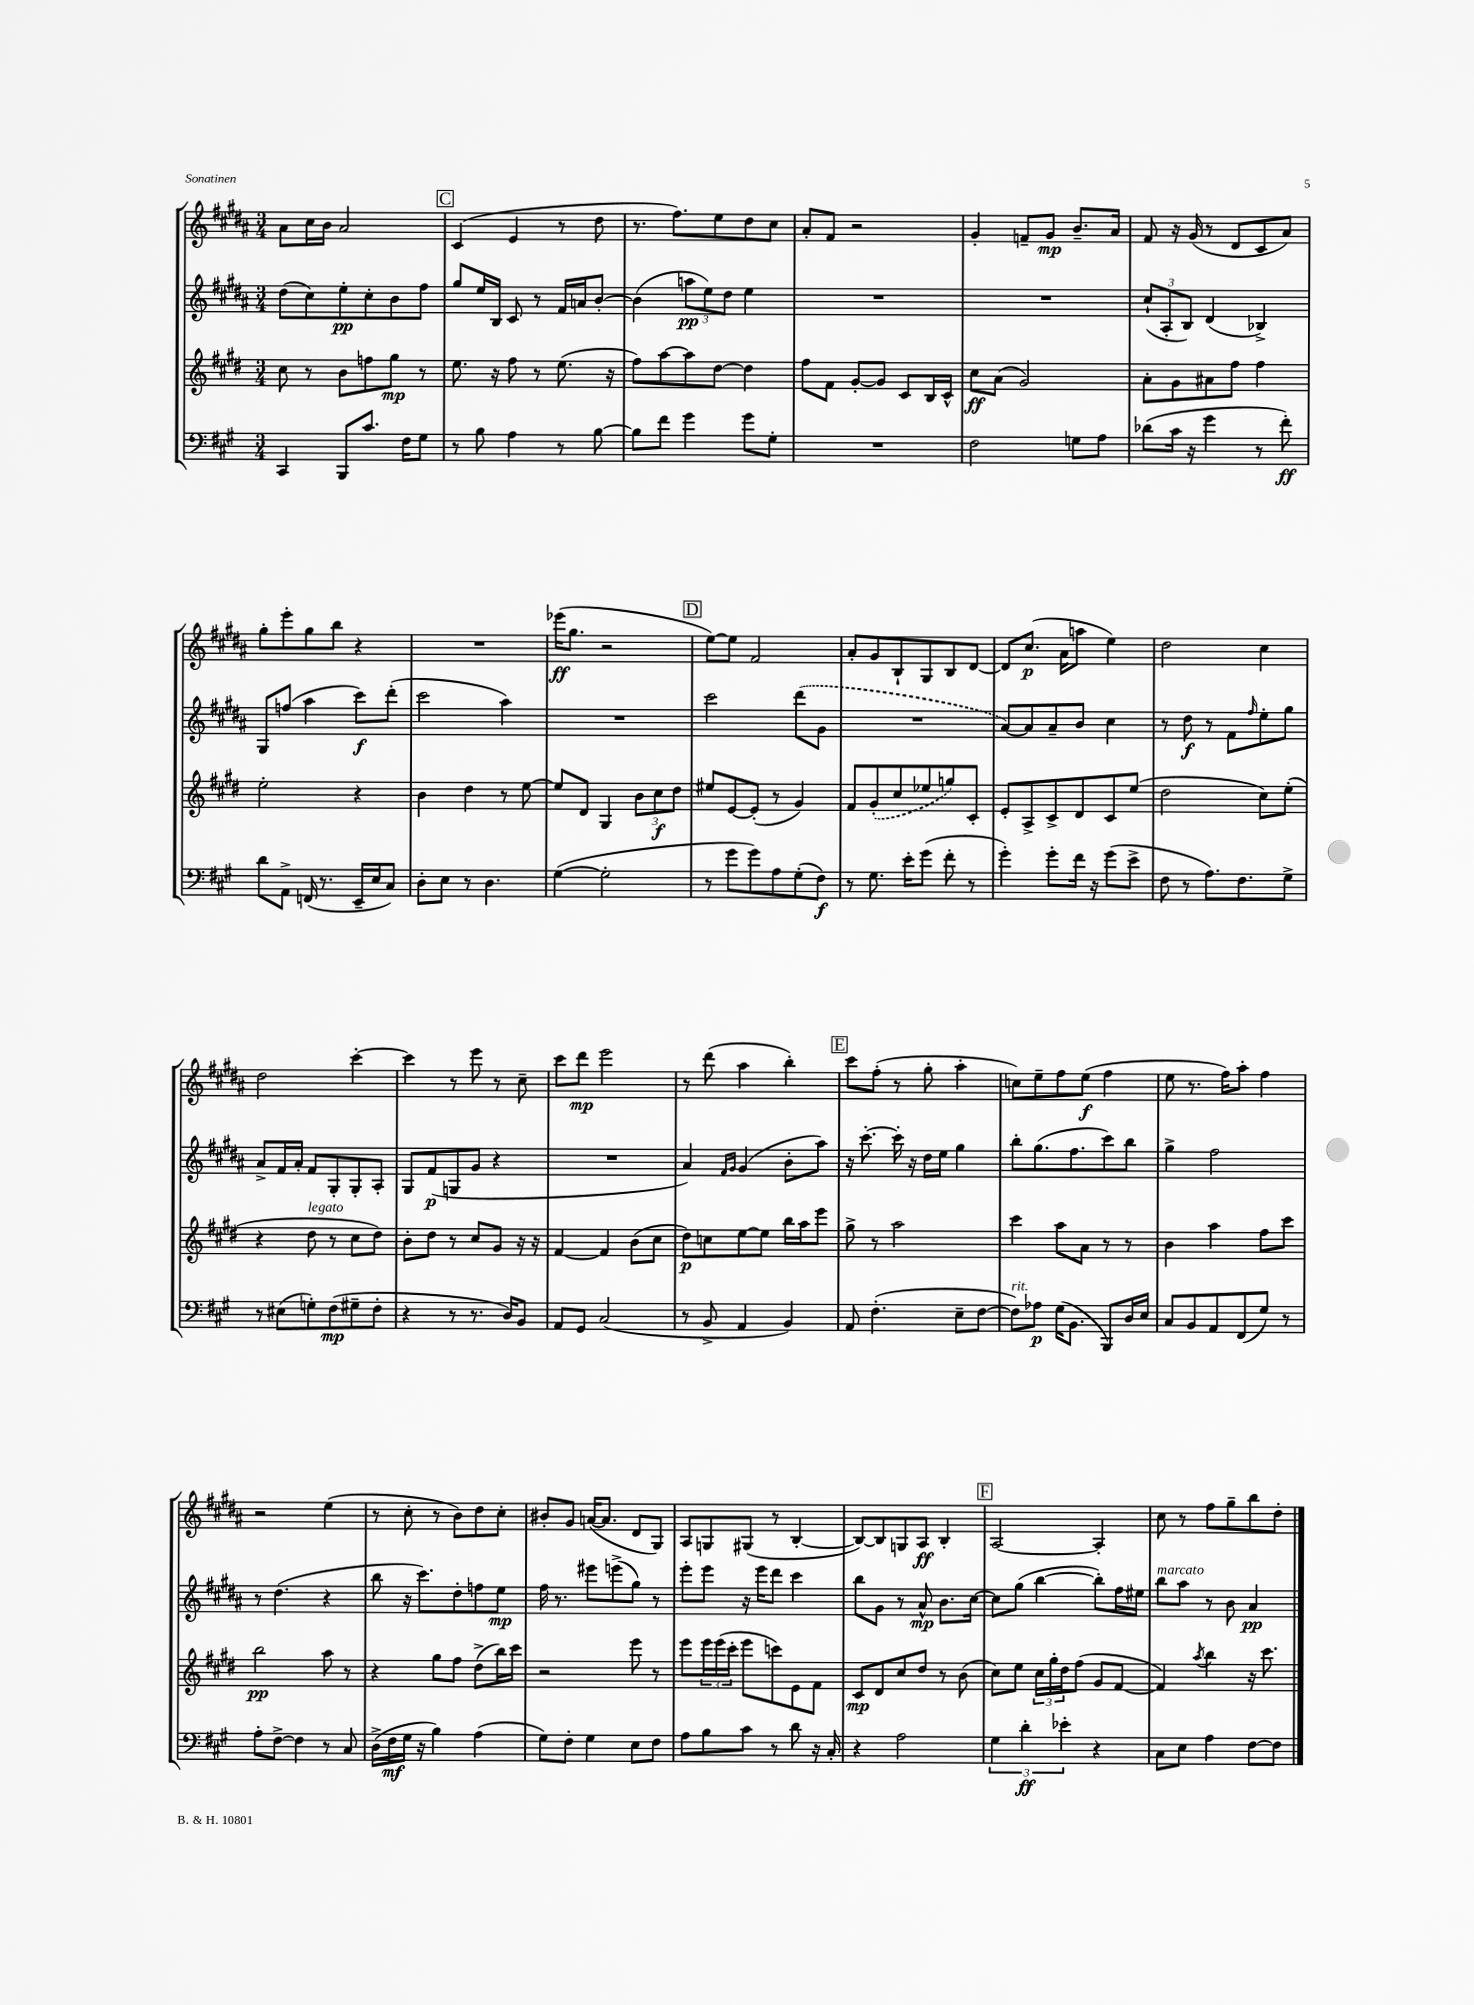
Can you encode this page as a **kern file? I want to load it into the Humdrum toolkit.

**kern	**kern	**kern	**kern
*staff4	*staff3	*staff2	*staff1
*clefF4	*clefG2	*clefG2	*clefG2
*k[f#c#g#]	*k[f#c#g#d#]	*k[f#c#g#d#a#]	*k[f#c#g#d#a#]
*M3/4	*M3/4	*M3/4	*M3/4
4CC#	8cc#	(8dd#	8a#
.	8r	8cc#)	16cc#
.	.	.	16b
8BBB	8b	8ee'	2a#
8.c#	8ff	8cc#'	.
.	8gg#	8b	.
16F#	.	.	.
8G#	8r	8ff#	.
=	=	=	=
8r	8.ee	8gg#	(4c#
8B	.	16ee	.
.	16r	16B	.
4A	8ff#	8c#	4e
.	8r	8r	.
8r	(8.ee	16f#	8r
.	.	16a	.
[8B	.	[8b'	8dd#
.	16r	.	.
=	=	=	=
8B]	8ff#)	(4b]	8.r
8f#	[8aa	.	.
.	.	.	8.ff#)
4g#	8aa]	12aa	.
.	.	12ee)	.
.	[8dd#	.	8ee
.	.	12dd#	.
8g#	4dd#]	4ee	8dd#
8G#'	.	.	8cc#
=	=	=	=
2.r	8ff#	2.r	8a#'
.	8f#	.	8f#
.	[8g#'	.	2r
.	8g#]	.	.
.	8c#	.	.
.	16B	.	.
.	16c#^^	.	.
=	=	=	=
2F#	8cc#	2.r	4g#'
.	(8a	.	.
.	2g#)	.	8f~
.	.	.	8g#
8G	.	.	8.b~
8A	.	.	.
.	.	.	16a#
=	=	=	=
(8d-	8a'	(12cc#`	8f#
.	.	12A#'	.
16c#	8g#	.	16r
.	.	12B)	.
16r	.	.	(16g#
4g#	8a#	(4d#	8r
.	8ff#	.	8d#
8r	4ff#	4B-^)	8c#
8f#')	.	.	8a#)
=	=	=	=
8d	2ee'	8G#	8gg#'
8AA^	.	(8ff	8eee'
(16FF	.	4aa#	8gg#
8.r	.	.	.
.	.	.	8bb
16EE~	4r	8ccc#)	4r
16E	.	.	.
8C#)	.	(8ddd#'	.
=	=	=	=
8D'	4b	2ccc#	2.r
8E	.	.	.
8r	4dd#	.	.
4.D	.	.	.
.	8r	4aa#)	.
.	[8ee	.	.
=	=	=	=
([4G#	8ee]	2.r	(16eee-
.	.	.	8.gg#
.	8d#	.	.
2G#']	4G#	.	2r
.	12b	.	.
.	12cc#	.	.
.	12dd#	.	.
=	=	=	=
8r	8ee#	2ccc#	[8ee)
8g#	[8e	.	8ee]
8g#)	(8e']	.	2f#
8A	8r	.	.
(8G#'	4g#)	(8ddd#	.
8F#)	.	8g#	.
=	=	=	=
8r	8f#	2.r	8a#'
8.G#	(8g#'	.	8g#
.	8cc#	.	8B`
16e'	.	.	.
(8g#	8ee-	.	8G#
8f#'	8gg)	.	8B
8r	8c#'	.	[8d#
=	=	=	=
4g#')	8e'	[8a#)	8d#]
.	8A^	8a#]	(8.cc#
8g#'	8c#^	8a#~	.
.	.	.	16a#
16f#	8d#	8b	8aa
16r	.	.	.
(8g#	8c#	4cc#	4ee)
8e^	(8ee	.	.
=	=	=	=
8F#	2dd#	8r	2dd#
8r	.	8dd#	.
8.A)	.	8r	.
.	.	8f#	.
8.F#	.	.	.
.	.	16qqff#	.
.	8cc#)	8ee'	4cc#
8G#^	(8ee'	8gg#	.
=	=	=	=
8r	4r	8a#^	2dd#
(8E#	.	16f#	.
.	.	16a#'	.
8G')	8dd#	8f#	.
(8F#	8r	8G#'	.
8G#~	8cc#	8G#'	[4ccc#'
8F#'	8dd#)	8A#'	.
=	=	=	=
4r	8b'	8G#	4ccc#]
.	8dd#	(8f#	.
8r	8r	8G	8r
8.r	8cc#	8g#	8eee
.	8g#	4r	8r
16D)	.	.	.
8BB	16r	.	8cc#~
.	16r	.	.
=	=	=	=
8AA	[4f#	2.r	8ccc#
8GG#	.	.	8ddd#
(2C#	4f#]	.	2eee
.	(8b	.	.
.	8cc#	.	.
=	=	=	=
8r	8dd#)	4a#)	8r
8BB^	8cc	.	(8ddd#
.	.	16qqf#	.
.	.	16qqg#	.
4AA	[8ee	(4g#	4aa#
.	8ee]	.	.
4BB)	16bb	8b'	4bb')
.	16aa	.	.
.	8eee	8aa#)	.
=	=	=	=
8AA	8gg#^	16r	8ccc#
.	.	[8.ccc#'	.
(4.F#'	8r	.	(8ff#'
.	2aa	16ccc#']	8r
.	.	16r	.
.	.	16dd#	8gg#'
.	.	16ee	.
8E~	.	4gg#	4aa#'
[8F#	.	.	.
=	=	=	=
8F#])	4ccc#	8bb'	8cc)
8A-	.	(8.gg#	8ee~
(16G#	8aa	.	8ff#
8.BB	.	8.ff#	.
.	8a	.	(8ee
8BBB)	8r	8ccc#)	4ff#
16D	8r	8bb	.
16E	.	.	.
=	=	=	=
8C#	4b	4gg#^	8ee
8BB	.	.	8.r
8AA	4aa	2ff#	.
.	.	.	16ff#)
(8FF#	.	.	8aa#'
8G#)	8ff#	.	4ff#
8r	8ccc#	.	.
=	=	=	=
8A'	2bb	8r	2r
[8F#^	.	(4.dd#	.
4F#]	.	.	.
8r	8aa	4r	(4ee
8C#	8r	.	.
=	=	=	=
(16D^	4r	8bb	8r
16F#	.	.	.
16G#	.	16r	8cc#'
16r	.	8.ccc#)	.
4B)	8gg#	.	8r
.	8ff#	8dd#'	8b)
(4A	(8dd#^	8ff	8dd#
.	16bb)	8ee	8cc#'
.	16ccc#	.	.
=	=	=	=
8G#)	2r	16ff#	8b#'
.	.	8.r	.
8F#'	.	.	8g#
4G#	.	8eee#	([16a
.	.	.	8.a]
.	.	(8eee^	.
8E	8eee	8gg#)	8d#
8F#	8r	8r	8G#)
=	=	=	=
8A	8eee	8eee'	8A#
8B	24eee	8eee	8G
.	(24eee	.	.
.	24ccc#'	.	.
8c#	8eee	16r	(8G#
.	.	16eee	.
8r	8ccc)	8ddd#	8r
8d	8e	4ccc#	[4B'
16r	8f#	.	.
16C#'	.	.	.
=	=	=	=
4r	8c#	8bb	8B_)
.	8d#	8g#	8B]
2A	8cc#	8r	8G
.	8dd#	8a#^^	8A#
.	8r	8.b	4B'
.	(8b	.	.
.	.	[16cc#	.
=	=	=	=
6G#	8cc#)	8cc#]	[2A#
.	8ee	(8gg#	.
6d'	.	.	.
.	24cc#	[4bb	.
.	24gg#'	.	.
6e-'	24dd#	.	.
.	(8ff#	.	.
4r	8g#	8bb'])	4A#']
.	[8f#	16ff#	.
.	.	16ee#	.
=	=	=	=
8C#	4f#])	8bb	8cc#
8E	.	8aa#	8r
.	8qaa	.	.
4A	4bb	8r	8ff#
.	.	8b	8gg#~
[8F#	16r	4a#	8bb
.	8.ccc#	.	.
8F#]	.	.	8dd#'
==	==	==	==
*-	*-	*-	*-
